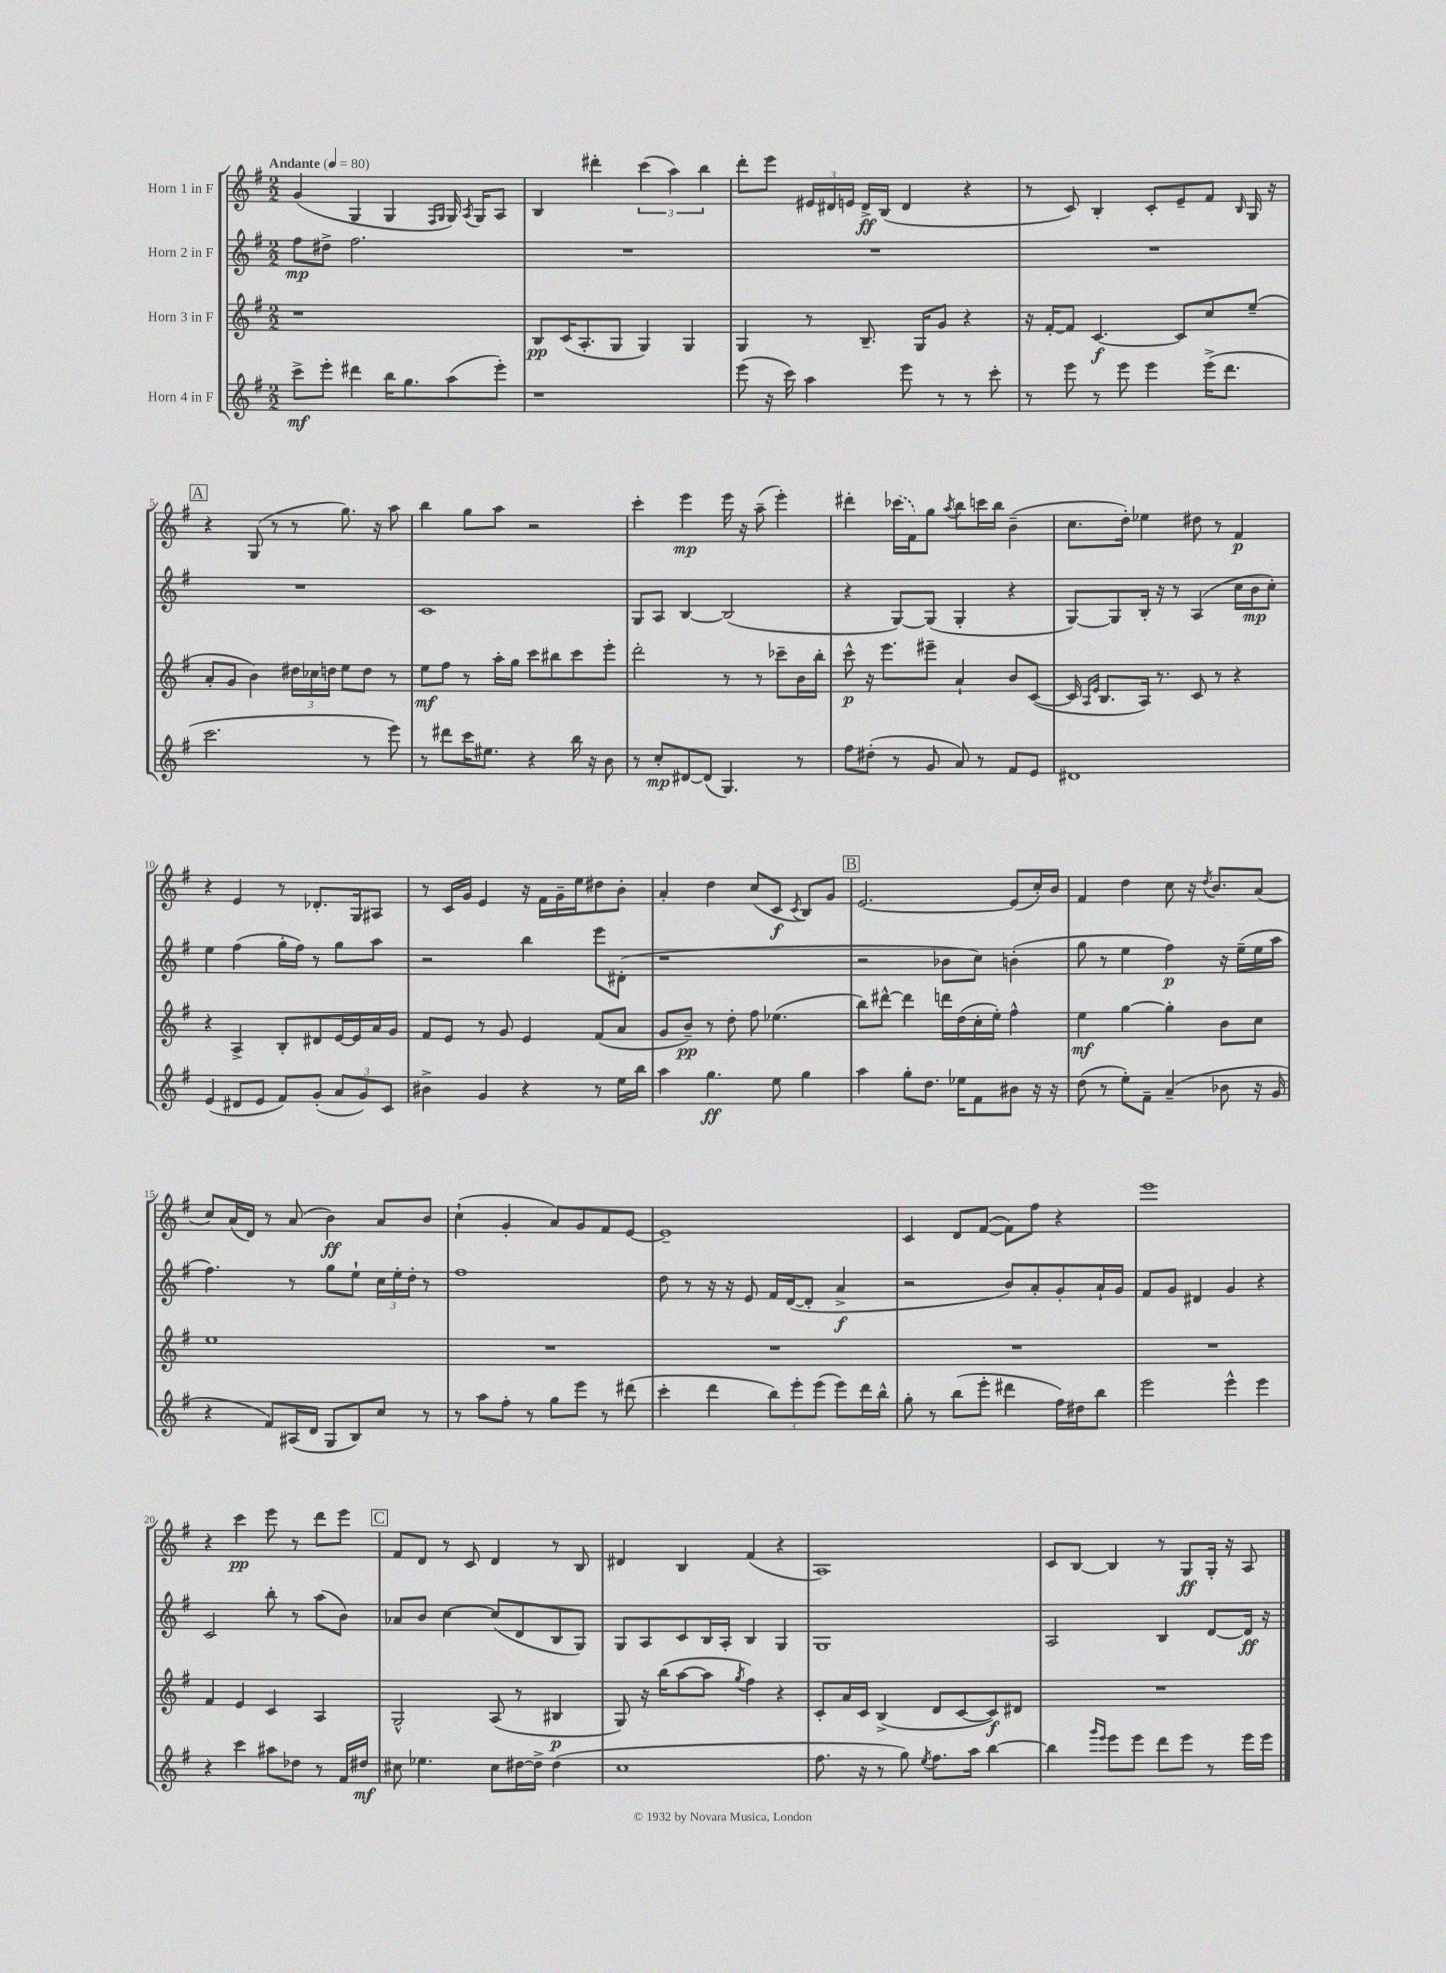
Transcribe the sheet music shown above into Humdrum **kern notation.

**kern	**dynam	**kern	**dynam	**kern	**dynam	**kern	**dynam
*part4	*part4	*part3	*part3	*part2	*part2	*part1	*part1
*staff4	*staff4	*staff3	*staff3	*staff2	*staff2	*staff1	*staff1
*I"Horn 4 in F	*	*I"Horn 3 in F	*	*I"Horn 2 in F	*	*I"Horn 1 in F	*
*clefG2	*	*clefG2	*	*clefG2	*	*clefG2	*
*k[f#]	*	*k[f#]	*	*k[f#]	*	*k[f#]	*
*M2/2	*	*M2/2	*	*M2/2	*	*M2/2	*
*MM80	*	*MM80	*	*MM80	*	*MM80	*
=1	=1	=1	=1	=1	=1	=1	=1
!	!	!	!	!	!	!LO:TX:a:B:t=Andante	!
8ccc^\L	mf	1r	.	8ff#\L	mp	(4g/	.
8eee'\J	.	.	.	8dd#X^\J	.	.	.
4ddd#X\	.	.	.	2.ff#\	.	4G/	.
16bb\KL	.	.	.	.	.	4G/	.
8.gg\	.	.	.	.	.	.	.
.	.	.	.	.	.	16qqF#/LL	.
.	.	.	.	.	.	16qqG/JJ	.
(8aa\	.	.	.	.	.	16G/)	.
.	.	.	.	.	.	8qA/	.
.	.	.	.	.	.	16G/KL	.
8eee'\J)	.	.	.	.	.	8A/J	.
=2	=2	=2	=2	=2	=2	=2	=2
1r	.	8B/L	pp	1r	.	4B/	.
.	.	(16c/K	.	.	.	.	.
.	.	8.A'/	.	.	.	.	.
.	.	.	.	.	.	4ddd#X'\	.
.	.	8G/J	.	.	.	.	.
.	.	4G/)	.	.	.	(6ccc\	.
.	.	.	.	.	.	6aa\)	.
.	.	4G/	.	.	.	.	.
.	.	.	.	.	.	6bb\	.
=3	=3	=3	=3	=3	=3	=3	=3
(8eee\	.	4G/	.	1r	.	8ddd'\L	.
16r	.	.	.	.	.	8eee\J	.
16ccc\)	.	.	.	.	.	.	.
4aa\	.	8r	.	.	.	24e#X/LL	.
.	.	.	.	.	.	24d#X/	.
.	.	.	.	.	.	24en/JJ	.
.	.	8.B~/	.	.	.	16d#^/LL	ff
.	.	.	.	.	.	(16B/JJ	.
8eee\	.	.	.	.	.	4d#/	.
.	.	16G/KL	.	.	.	.	.
8r	.	8g/J	.	.	.	.	.
8r	.	4r	.	.	.	4r	.
8ccc'\	.	.	.	.	.	.	.
=4	=4	=4	=4	=4	=4	=4	=4
8r	.	16r	.	1r	.	8r	.
.	.	[16f#'/KL	.	.	.	.	.
8eee\	.	8f#/J]	.	.	.	8c/)	.
8r	.	[4.c/	f	.	.	4B'/	.
8eee\	.	.	.	.	.	.	.
4eee\	.	.	.	.	.	8c'/L	.
.	.	8c/L]	.	.	.	8e~/	.
(16eee^\KL	.	8cc/	.	.	.	8f#/J	.
8.ddd\J	.	.	.	.	.	.	.
.	.	.	.	.	.	16qqB/	.
.	.	(8ee~/J	.	.	.	16G/	.
.	.	.	.	.	.	16r	.
!!LO:LB:g=z
!!LO:REH:place=s1:t=A
=5	=5	=5	=5	=5	=5	=5	=5
2.ccc\	.	8a'/L	.	1r	.	4r	.
.	.	8g/J	.	.	.	.	.
.	.	4b\)	.	.	.	(8G/	.
.	.	.	.	.	.	8r	.
.	.	24dd#X\LL	.	.	.	8r	.
.	.	24cc-X\	.	.	.	.	.
.	.	24ddn\JJ	.	.	.	.	.
.	.	8ee\L	.	.	.	8.gg\)	.
8r	.	8dd\J	.	.	.	.	.
.	.	.	.	.	.	16r	.
8eee\)	.	8r	.	.	.	8aa\	.
=6	=6	=6	=6	=6	=6	=6	=6
8r	.	8ee\L	mf	1c	.	4bb\	.
8ddd#X\L	.	8ff#\J	.	.	.	.	.
16ccc\K	.	8r	.	.	.	8gg\L	.
8.ee#X\J	.	.	.	.	.	.	.
.	.	16aa'\LL	.	.	.	8aa\J	.
.	.	16gg\JJ	.	.	.	.	.
4r	.	8ccc\L	.	.	.	2r	.
.	.	8bb#X\	.	.	.	.	.
16bb\	.	8ccc\	.	.	.	.	.
16r	.	.	.	.	.	.	.
8b\	.	8eee'\J	.	.	.	.	.
=7	=7	=7	=7	=7	=7	=7	=7
8r	.	2ddd'\	.	8G/L	.	4ccc'\	.
8cc'/L	mp	.	.	8A/J	.	.	.
[8d#X/	.	.	.	[4B/	.	4eee\	mp
(8d#/J]	.	.	.	.	.	.	.
4.G/)	.	8r	.	(2B/]	.	16eee\	.
.	.	.	.	.	.	16r	.
.	.	8r	.	.	.	(8aa~\	.
.	.	8ccc-X~\L	.	.	.	4eee'\)	.
8r	.	16b\L	.	.	.	.	.
.	.	16bb'\JJ	.	.	.	.	.
=8	=8	=8	=8	=8	=8	=8	=8
8ff#\L	.	8ccc^^\	p	4r	.	4ddd#X'\	.
(8dd#X'\J	.	16r	.	.	.	.	.
.	.	8.eee\L	.	.	.	.	.
8r	.	.	.	[8G/L)	.	(16ccc-X\LL	.
.	.	.	.	.	.	16f#\J)	.
8g/	.	8eee#X~\J	.	(8G/J]	.	8gg\J	.
.	.	.	.	.	.	8qaa/	.
8a/)	.	4a`/	.	4G'/	.	8bb\L	.
8r	.	.	.	.	.	16cccn\L	.
.	.	.	.	.	.	16bb\JJ	.
8f#/L	.	8b/L	.	4r	.	(4b~\	.
8e/J	.	([8c/J	.	.	.	.	.
=9	=9	=9	=9	=9	=9	=9	=9
1d#X	.	16c/]	.	[8G/L)	.	8.cc\L	.
.	.	16qqA/LL	.	.	.	.	.
.	.	16qqe/JJ	.	.	.	.	.
.	.	8.B/L	.	.	.	.	.
.	.	.	.	8G/]	.	.	.
.	.	.	.	.	.	16dd'\Jk)	.
.	.	16A/Jk)	.	16B'/Jk	.	4ee-X\	.
.	.	8.r	.	16r	.	.	.
.	.	.	.	8r	.	.	.
.	.	8c/	.	(4A/	.	8dd#X\	.
.	.	8r	.	.	.	8r	.
.	.	4r	.	16cc\LL	.	4f#/	p
.	.	.	.	16b\J	mp	.	.
.	.	.	.	8cc'\J)	.	.	.
!!LO:LB:g=z
=10	=10	=10	=10	=10	=10	=10	=10
(4e/	.	4r	.	4ee\	.	4r	.
8d#X/L	.	4A^/	.	(4ff#\	.	4e/	.
8e/J	.	.	.	.	.	.	.
8f#/L)	.	8B'/L	.	16gg'\LL	.	8r	.
.	.	.	.	16ff#\JJ)	.	.	.
(8g'/J	.	8d#X/	.	8r	.	8.d-X'/L	.
12a/L	.	[16e/L	.	8gg\L	.	.	.
.	.	16e/]	.	.	.	16G/k	.
12g/)	.	.	.	.	.	.	.
.	.	16a/	.	8aa\J	.	8A#X/J	.
12c/J	.	.	.	.	.	.	.
.	.	16g/JJ	.	.	.	.	.
=11	=11	=11	=11	=11	=11	=11	=11
4b#X^\	.	8f#/L	.	2r	.	8r	.
.	.	8e/J	.	.	.	16c/LL	.
.	.	.	.	.	.	16g/JJ	.
4g/	.	8r	.	.	.	4e/	.
.	.	8g/	.	.	.	.	.
4r	.	4e/	.	4bb\	.	16r	.
.	.	.	.	.	.	16f#\LL	.
.	.	.	.	.	.	16g~\	.
.	.	.	.	.	.	16ee\J	.
8r	.	(8f#/L	.	8eee\L	.	8dd#X\	.
16ee\LL	.	8a/J	.	(8d#X'\J	.	8b'\J	.
16bb\JJ	.	.	.	.	.	.	.
=12	=12	=12	=12	=12	=12	=12	=12
4aa\	.	8g/L	.	1r	.	4a'/	.
.	.	8b~/J)	pp	.	.	.	.
4.gg\	ff	8r	.	.	.	4dd\	.
.	.	8dd'\	.	.	.	.	.
.	.	8ff#\	.	.	.	(8cc/L	.
8ee\	.	(4.ee-X\	.	.	.	8c/J	f
.	.	.	.	.	.	8qc/	.
4gg\	.	.	.	.	.	8B/L)	.
.	.	.	.	.	.	8g/J	.
!!LO:REH:place=s1:t=B
=13	=13	=13	=13	=13	=13	=13	=13
4aa\	.	8bb\L)	.	2r	.	[2.e/	.
.	.	[8ddd#X^^\J	.	.	.	.	.
8gg'\L	.	4ddd#\]	.	.	.	.	.
8.dd\J	.	.	.	.	.	.	.
.	.	16dddn\LL	.	8b-X\L	.	.	.
16ee-X\KL	.	(16dd\	.	.	.	.	.
8f#\	.	16cc'\	.	8cc\J)	.	.	.
.	.	16ee'\JJ)	.	.	.	.	.
8b#X\J	.	4ff#^^\	.	(4bn'\	.	(8e/L]	.
16r	.	.	.	.	.	16cc'/L)	.
16r	.	.	.	.	.	16b/JJ	.
=14	=14	=14	=14	=14	=14	=14	=14
(8dd\	.	4ee\	mf	8gg\	.	4f#/	.
8r	.	.	.	8r	.	.	.
8ee'\L)	.	[4gg\	.	4ee\	.	4dd\	.
8f#~\J	.	.	.	.	.	.	.
(4a~/	.	4gg'\]	.	4ff#\)	p	8cc\	.
.	.	.	.	.	.	16r	.
.	.	.	.	.	.	8qdd/	.
.	.	.	.	.	.	8.b/L	.
8b-X\	.	8b\L	.	16r	.	.	.
.	.	.	.	(16ee~\LL	.	.	.
16r	.	8cc\J	.	16ee\	.	(8a/J	.
16g/	.	.	.	16aa\JJ	.	.	.
!!LO:LB:g=z
=15	=15	=15	=15	=15	=15	=15	=15
4r	.	1ee	.	4.ff#\)	.	8cc/L)	.
.	.	.	.	.	.	(16a/L	.
.	.	.	.	.	.	16d/JJ)	.
8f#/L)	.	.	.	.	.	8r	.
(16A#X/L	.	.	.	8r	.	(8a/	.
16d/JJ	.	.	.	.	.	.	.
8G/L	.	.	.	8gg\L	.	4b\)	ff
8B/)	.	.	.	8ee`\J	.	.	.
8cc/J	.	.	.	24cc\LL	.	8a/L	.
.	.	.	.	24ee'\	.	.	.
.	.	.	.	24dd'\JJ	.	.	.
8r	.	.	.	8r	.	8b/J	.
=16	=16	=16	=16	=16	=16	=16	=16
8r	.	1r	.	1ff#	.	(4cc`\	.
8aa\L	.	.	.	.	.	.	.
8ff#'\J	.	.	.	.	.	4g'/	.
8r	.	.	.	.	.	.	.
8gg\L	.	.	.	.	.	8a/L)	.
8eee\J	.	.	.	.	.	8g/	.
8r	.	.	.	.	.	8f#/	.
(8ddd#X\	.	.	.	.	.	[8e/J	.
=17	=17	=17	=17	=17	=17	=17	=17
4ccc'\	.	1r	.	8dd\	.	1e~]	.
.	.	.	.	8r	.	.	.
4ddd\	.	.	.	16r	.	.	.
.	.	.	.	16r	.	.	.
.	.	.	.	8e/	.	.	.
12bb\L)	.	.	.	16f#/LL	.	.	.
.	.	.	.	([16d/J	.	.	.
12eee'\	.	.	.	.	.	.	.
.	.	.	.	8d'/J]	.	.	.
(12eee\J	.	.	.	.	.	.	.
8eee\L)	.	.	.	4a^/	f	.	.
16ddd\L	.	.	.	.	.	.	.
16bb^^\JJ	.	.	.	.	.	.	.
=18	=18	=18	=18	=18	=18	=18	=18
8gg'\	.	1r	.	2r	.	4c/	.
8r	.	.	.	.	.	.	.
(8bb\L	.	.	.	.	.	8d/L	.
8eee'\J	.	.	.	.	.	([8f#/J	.
4ddd#X\	.	.	.	8b/L)	.	8f#\L])	.
.	.	.	.	8a'/	.	8ff#\J	.
16ff#\LL)	.	.	.	8g'/	.	4r	.
16dd#X\J	.	.	.	.	.	.	.
8bb\J	.	.	.	16a`/L	.	.	.
.	.	.	.	16g/JJ	.	.	.
=19	=19	=19	=19	=19	=19	=19	=19
2eee\	.	1r	.	8f#/L	.	1eee	.
.	.	.	.	8g/J	.	.	.
.	.	.	.	4d#X/	.	.	.
4eee^^\	.	.	.	4g/	.	.	.
4eee\	.	.	.	4r	.	.	.
!!LO:LB:g=z
=20	=20	=20	=20	=20	=20	=20	=20
4r	.	4f#/	.	2c/	.	4r	.
4ccc\	.	4e/	.	.	.	4ccc\	pp
8aa#X\L	.	4c/	.	8bb'\	.	8eee\	.
8dd-X\J	.	.	.	8r	.	8r	.
8r	.	4A/	.	(8aa\L	.	8ddd\L	.
16f#/LL	.	.	.	8b\J)	.	8eee\J	.
16dd#X/JJ	mf	.	.	.	.	.	.
!!LO:REH:place=s1:t=C
=21	=21	=21	=21	=21	=21	=21	=21
8cc#X\	.	2G^^/	.	8a-X/L	.	8f#/L	.
4.ee-X\	.	.	.	8b/J	.	8d/J	.
.	.	.	.	[4cc\	.	8r	.
.	.	.	.	.	.	8c/	.
8cc#\L	.	(8A/	.	(8cc/L]	.	4d/	.
[16dd#X\L	.	8r	.	8d/	.	.	.
16dd#^\JJ]	.	.	.	.	.	.	.
(4dd#\	.	4B#X/	p	8B/	.	8r	.
.	.	.	.	8G/J)	.	8B/	.
=22	=22	=22	=22	=22	=22	=22	=22
1cc	.	8G/)	.	8G/L	.	4d#X/	.
.	.	16r	.	8A/	.	.	.
.	.	(16bb\KL	.	.	.	.	.
.	.	[8aa\	.	8c/	.	4B/	.
.	.	8aa\J]	.	16B/L	.	.	.
.	.	.	.	16A'/JJ	.	.	.
.	.	8qgg/	.	.	.	.	.
.	.	4ff#\)	.	4B/	.	(4f#/	.
.	.	4r	.	4G/	.	4r	.
=23	=23	=23	=23	=23	=23	=23	=23
8.ff#\	.	8c'/L	.	1G	.	1A)	.
.	.	16a/L	.	.	.	.	.
16r	.	16c/JJ	.	.	.	.	.
8r	.	(4B^/	.	.	.	.	.
8gg\)	.	.	.	.	.	.	.
8qee/	.	.	.	.	.	.	.
8.ff#\L	.	8d/L	.	.	.	.	.
.	.	[8c/	.	.	.	.	.
16aa\Jk	.	.	.	.	.	.	.
[4bb\	.	8c/])	f	.	.	.	.
.	.	8d#X/J	.	.	.	.	.
=24	=24	=24	=24	=24	=24	=24	=24
4bb\]	.	1r	.	2A/	.	8c/L	.
.	.	.	.	.	.	[8B/J	.
16qqggg/LL	.	.	.	.	.	.	.
16qqeee/JJ	.	.	.	.	.	.	.
8eee\L	.	.	.	.	.	4B/]	.
8eee\J	.	.	.	.	.	.	.
8ddd\L	.	.	.	4B/	.	8r	.
8eee\J	.	.	.	.	.	8G/L	ff
8r	.	.	.	[8d/L	.	16G'/Jk	.
.	.	.	.	.	.	16r	.
16eee\LL	.	.	.	16d/Jk]	ff	8A/	.
16eee\JJ	.	.	.	16r	.	.	.
==	==	==	==	==	==	==	==
*-	*-	*-	*-	*-	*-	*-	*-
